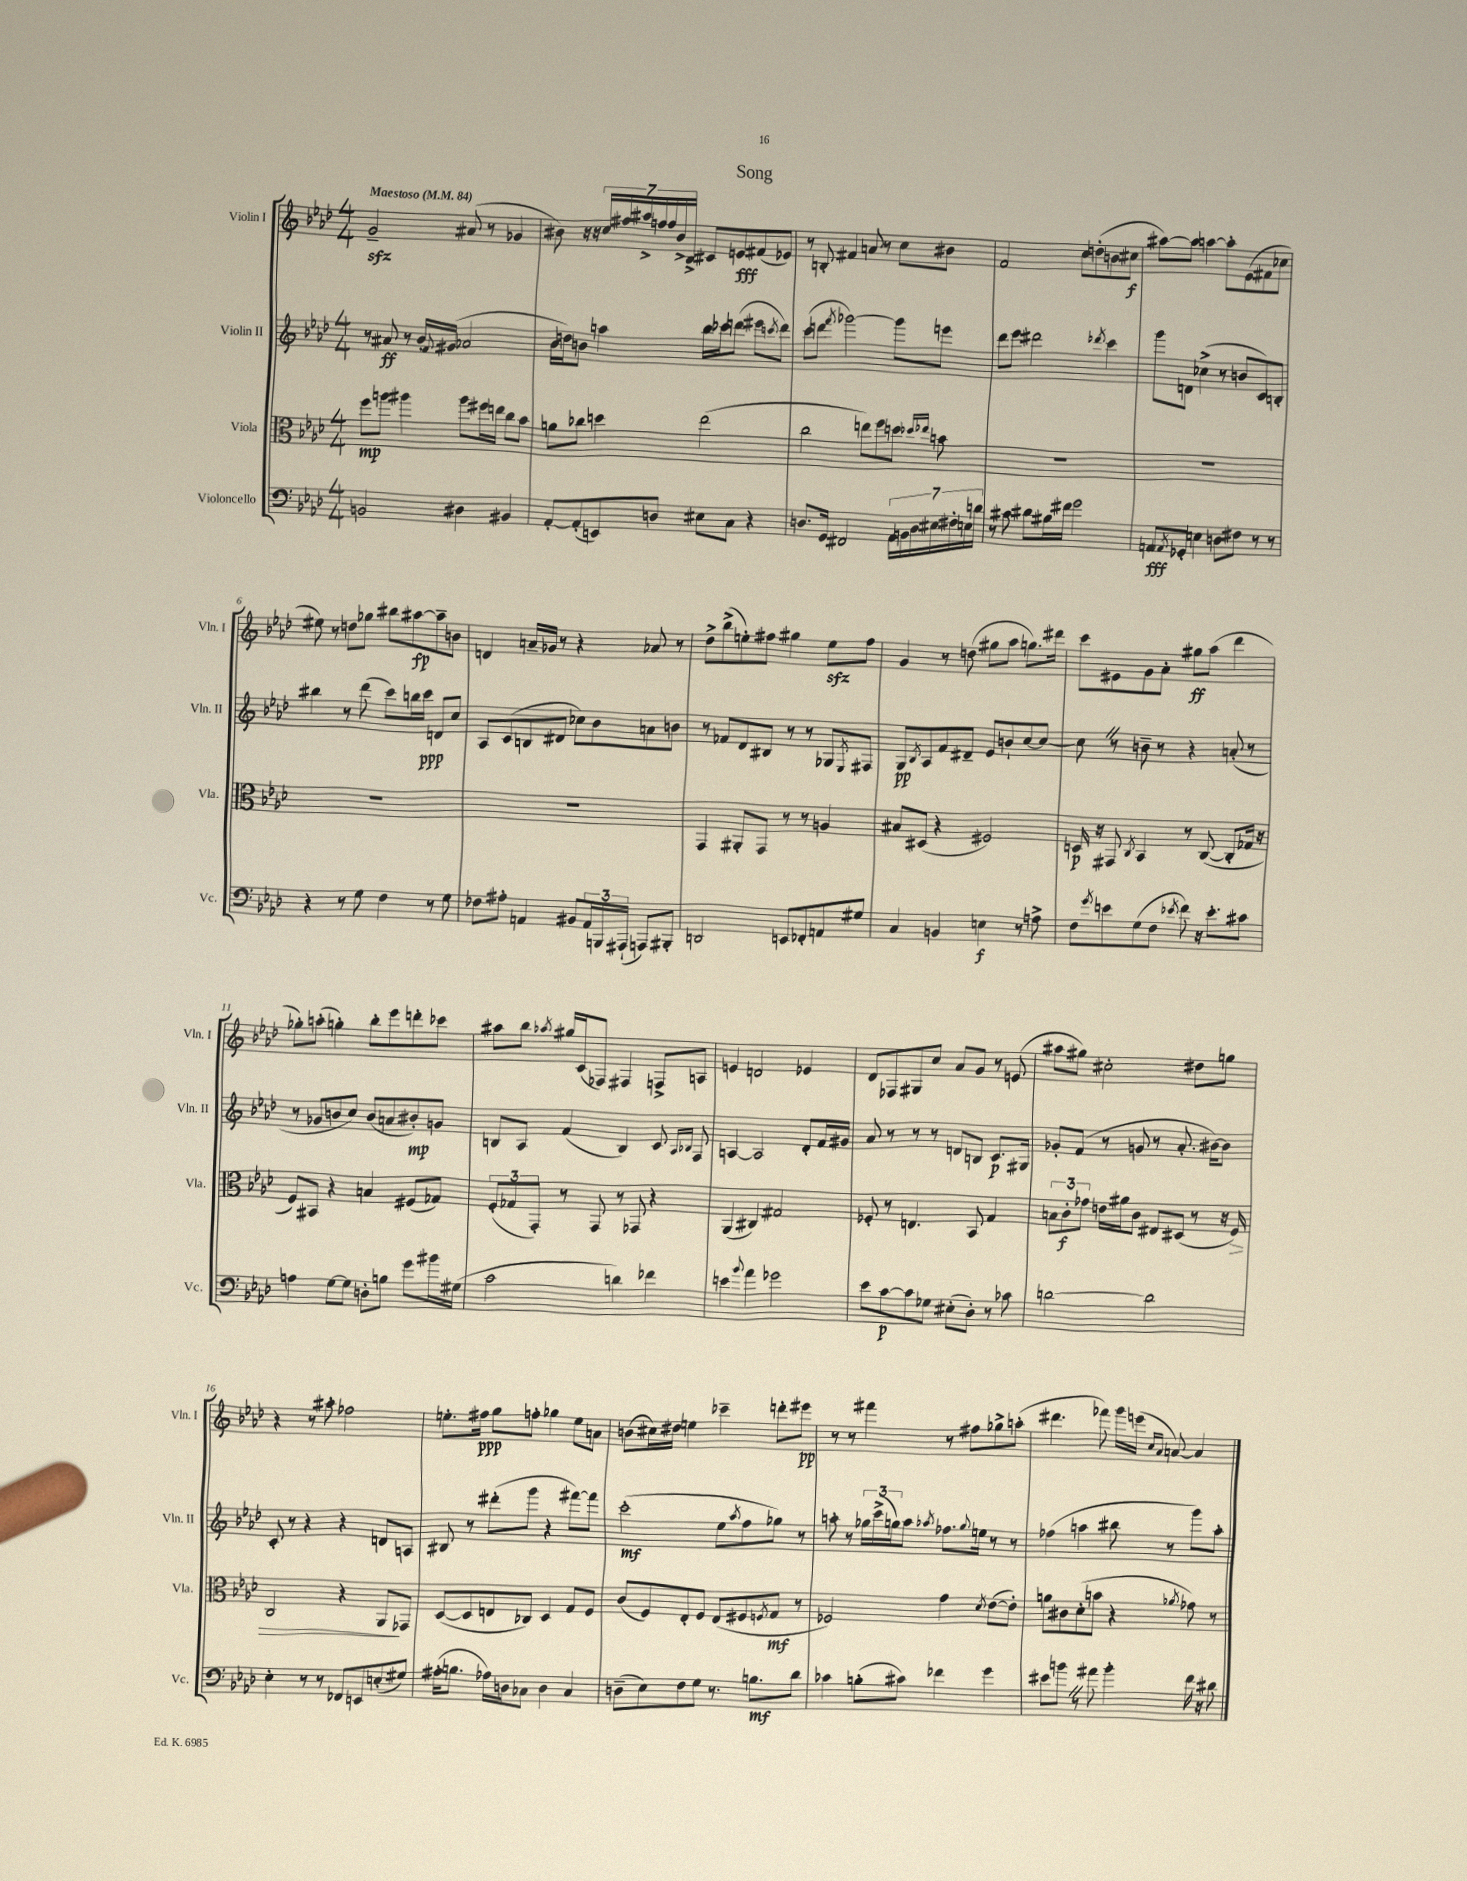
\header { title = "Song" }
<<
\new StaffGroup <<
\new Staff = "s0" \with { instrumentName = "Violin I" shortInstrumentName = "Vln. I" } {
    \clef treble \key aes \major \numericTimeSignature \time 4/4 \tempo "Maestoso" 4 = 84
    g'2--\sfz ais'8( r8 ges'4 |
    bis'8) r16 r16 \tuplet 7/4 { c''16 fis''16 ais''16-> f''16 f''16 bis'16-> bes16-> } cis'8 e'8\fff fis'8( ees'8) |
    r8 b8-. fis'4 a'8 r8 c''8 bis'8 |
    f'2 c''8 d''8-.( b'8 cis''8\f |
    ais''8~) ais''8 a''4~ a''8-. ees'8( fis'8 ces''8 |
    eis''8) r8 d''8 ges''8 bis''8 ais''8~\fp ais''8-- b'8 |
    d'4 a'16-- ges'16 r8 r4 aes'8 r8 |
    des''8-> bes''8->( e''8-.) fis''8 gis''4 e''8\sfz fis''8 |
    g'4 r8 d''8( gis''8 aes''8 g''8.) dis'''16 |
    c'''8 eis'8 g'8 aes'8-. gis''8\ff aes''8( des'''4 |
    ges''8-.) a''8-.( g''4-.) bes''8-. ees'''8 d'''8-. ces'''8 |
    ais''8 bes''8 \acciaccatura { aes''8 } gis''16 c'16( fes8) fis4 f8-> a8 |
    e'4 d'2 ees'4 |
    des'8 fes8 gis8 c''8 aes'8 g'8 r8 e'8( |
    ais''8 gis''8) cis''2-. dis''8 g''8 |
    r4 r8 ais''8-. fes''2 |
    e''8.-. fis''16\ppp g''8 f''8-. ges''4 e''8 a'8 |
    b'8( cis''16) dis''16 e''4 ces'''4-- d'''8-. eis'''8\pp |
    r8 r8 fis'''4 r8 fis''8 ges''8-> a''8-.( |
    dis'''4. fes'''8) g'''16 e'''16( \grace { c''16 aes'16 } a'8~) a'4 \bar "|." |
}
\new Staff = "s1" \with { instrumentName = "Violin II" shortInstrumentName = "Vln. II" } {
    \clef treble \key aes \major \numericTimeSignature \time 4/4
    r8 ais'8\ff r8 bes'16-. \appoggiatura { f'8 } gis'16( aes'2 |
    bes'16 d''16) b'8 a''4 bes''16 ces'''16 d'''8( eis'''8 \acciaccatura { c'''8 } d'''8) |
    c'''8( d'''8 \acciaccatura { f'''8 } ges'''2~) ges'''8 e'''8 |
    des'''8 ees'''8 dis'''2 \acciaccatura { des'''8 } c'''4 |
    g'''8 d'8 ces''4->( r8 b'8 c'8) b8-. |
    bis''4 r8 des'''8( c'''8) b''16 c'''16\ppp d'8 c''8 |
    aes8 c'8( b8 dis'8 ces''8) bes'8 a'8 b'8 |
    r8 fes'8 des'8 bis8 r8 r8 ges8 \acciaccatura { ees8 } fis8 |
    g8\pp \acciaccatura { bes8 } aes8 f'8 dis'8-- ees'8 b'8-! c''8~ c''8~ |
    c''8 \once \override BreathingSign.text = \markup { \musicglyph "scripts.caesura.straight" } \breathe r8 b'8-- r8 r4 a'8-.( r8 |
    r8 ges'8 b'8 c''8) b'8( a'8 bis'8-.\mp) g'8 |
    b8 aes8 f'4( b4) c'8 \grace { aes16 bes16 } f8 |
    a4~ a2 des'8-. f'16 gis'16 |
    aes'8 r8 r8 r8 d'8 b8 c'8.\p gis16 |
    ges'8-. f'8( r8 g'8 r8 aes'8.-. bis'16~) bis'8 |
    c'8-. r8 r4 r4 d'8 a8 |
    bis8 r8 dis'''8-.( g'''8 r4 fis'''8~) fis'''8 |
    c'''2-.\mf( ees''8 \acciaccatura { aes''8 } f''8 ges''8) r8 |
    a''8-. r8 \tuplet 3/2 { ges''16 c'''16->( g''16) } a''8 \acciaccatura { aes''8 } fes''8. \appoggiatura { g''8 } e''16 r8 r8 |
    fes''4( a''4 bis''8 r8 g'''8) a''8-. \bar "|." |
}
\new Staff = "s2" \with { instrumentName = "Viola" shortInstrumentName = "Vla." } {
    \clef alto \key aes \major \numericTimeSignature \time 4/4
    f''8\mp a''8 ais''4 ais''8 fis''16 e''16 c''8 bes'8 |
    a'8 ces''8 d''4 ees''2( |
    c''2 e''8) f''8 d''8 \grace { des''16 ees''16 } b'8 |
    R1 |
    R1 |
    R1 |
    R1 |
    g,4 ais,8-. g,8 r8 r8 a4 |
    bis8 dis8( r4 fis2) |
    d16\p r16 gis,8 \acciaccatura { c8 } bes,4 r8 c8~( c8-. ges16 r16 |
    f8) bis,8 r4 b4 fis8( ges8) |
    \tuplet 3/2 { f8-.( ges8 g,8-.) } r8 g,8 r8 ges,8 r4 |
    aes,4( cis4) gis2 |
    fes8-. r8 e4. bes,8 g4 |
    \tuplet 3/2 { b8 c'8-.\f ges'8 } e'16 ais'16 c'8 eis8 dis8( r8 r16 f16\>) |
    c2 r4 aes,8\! ges,8 |
    des8~( des8 e8 ces8) des4 g8 f8 |
    c'8( f8) ees8-. f8 ees8( fis8 \acciaccatura { f8 } g8\mf r8 |
    fes2) g'4 \acciaccatura { des'8 } ees'8~( ees'8-.) |
    a'8 cis'8 des'8-.( b'8 r4 \acciaccatura { aes'8 } ges'8) r8 \bar "|." |
}
\new Staff = "s3" \with { instrumentName = "Violoncello" shortInstrumentName = "Vc." } {
    \clef bass \key aes \major \numericTimeSignature \time 4/4
    b,2 dis4 bis,4 |
    aes,8~-. aes,8-.( e,8) d8 eis8 c8 r4 |
    d8. g,16 fis,2 \tuplet 7/4 { aes,16 b,16 d16 eis16 fis16-. e16 d'16 } |
    r8 cis'8 dis'8 bis16 fis'16 g'2 |
    a,8\fff \acciaccatura { aes,8 } ges,8-. e4 d8 fis8 r8 r8 |
    r4 r8 g8 f4 r8 g8 |
    fes8 ais8-. a,4 bis,8 \tuplet 3/2 { a,16 b,,16 ais,,16-!( } a,,8) bis,,8-. |
    d,2 e,8 fes,8-. a,8 gis8 |
    c4 b,4 e4\f r8 a8-> |
    f8 \acciaccatura { g'8 } e'8 g8( f8 \acciaccatura { ees'8 } f'8) r16 ees'8.-. cis'8 |
    a4 g8~ g8 d8-. b8 g'8 bis'16 gis16( |
    c'2 d'4) fes'4 |
    e'4 \appoggiatura { bes'8 } aes'4 ges'2 |
    ees'8 c'8~\p c'8 ges8 eis8-.( des8-.) r8 ces'8 |
    d'2~ d'2 |
    ees4-. r8 r8 fes,8 e,8 e8-.( gis8) |
    ais16-.( b8. aes16) d16 ces8 d4 ces4 |
    d8--( ees8) f8 g8 r8. b8.\mf des'8 |
    ces'4 b8-.( cis'8) fes'4 g'4 |
    eis'8 b'8 \once \override BreathingSign.text = \markup { \musicglyph "scripts.caesura.straight" } \breathe r8 ais'8 b'4-. f'16 r16 dis'8 \bar "|." |
}
>>
>>
